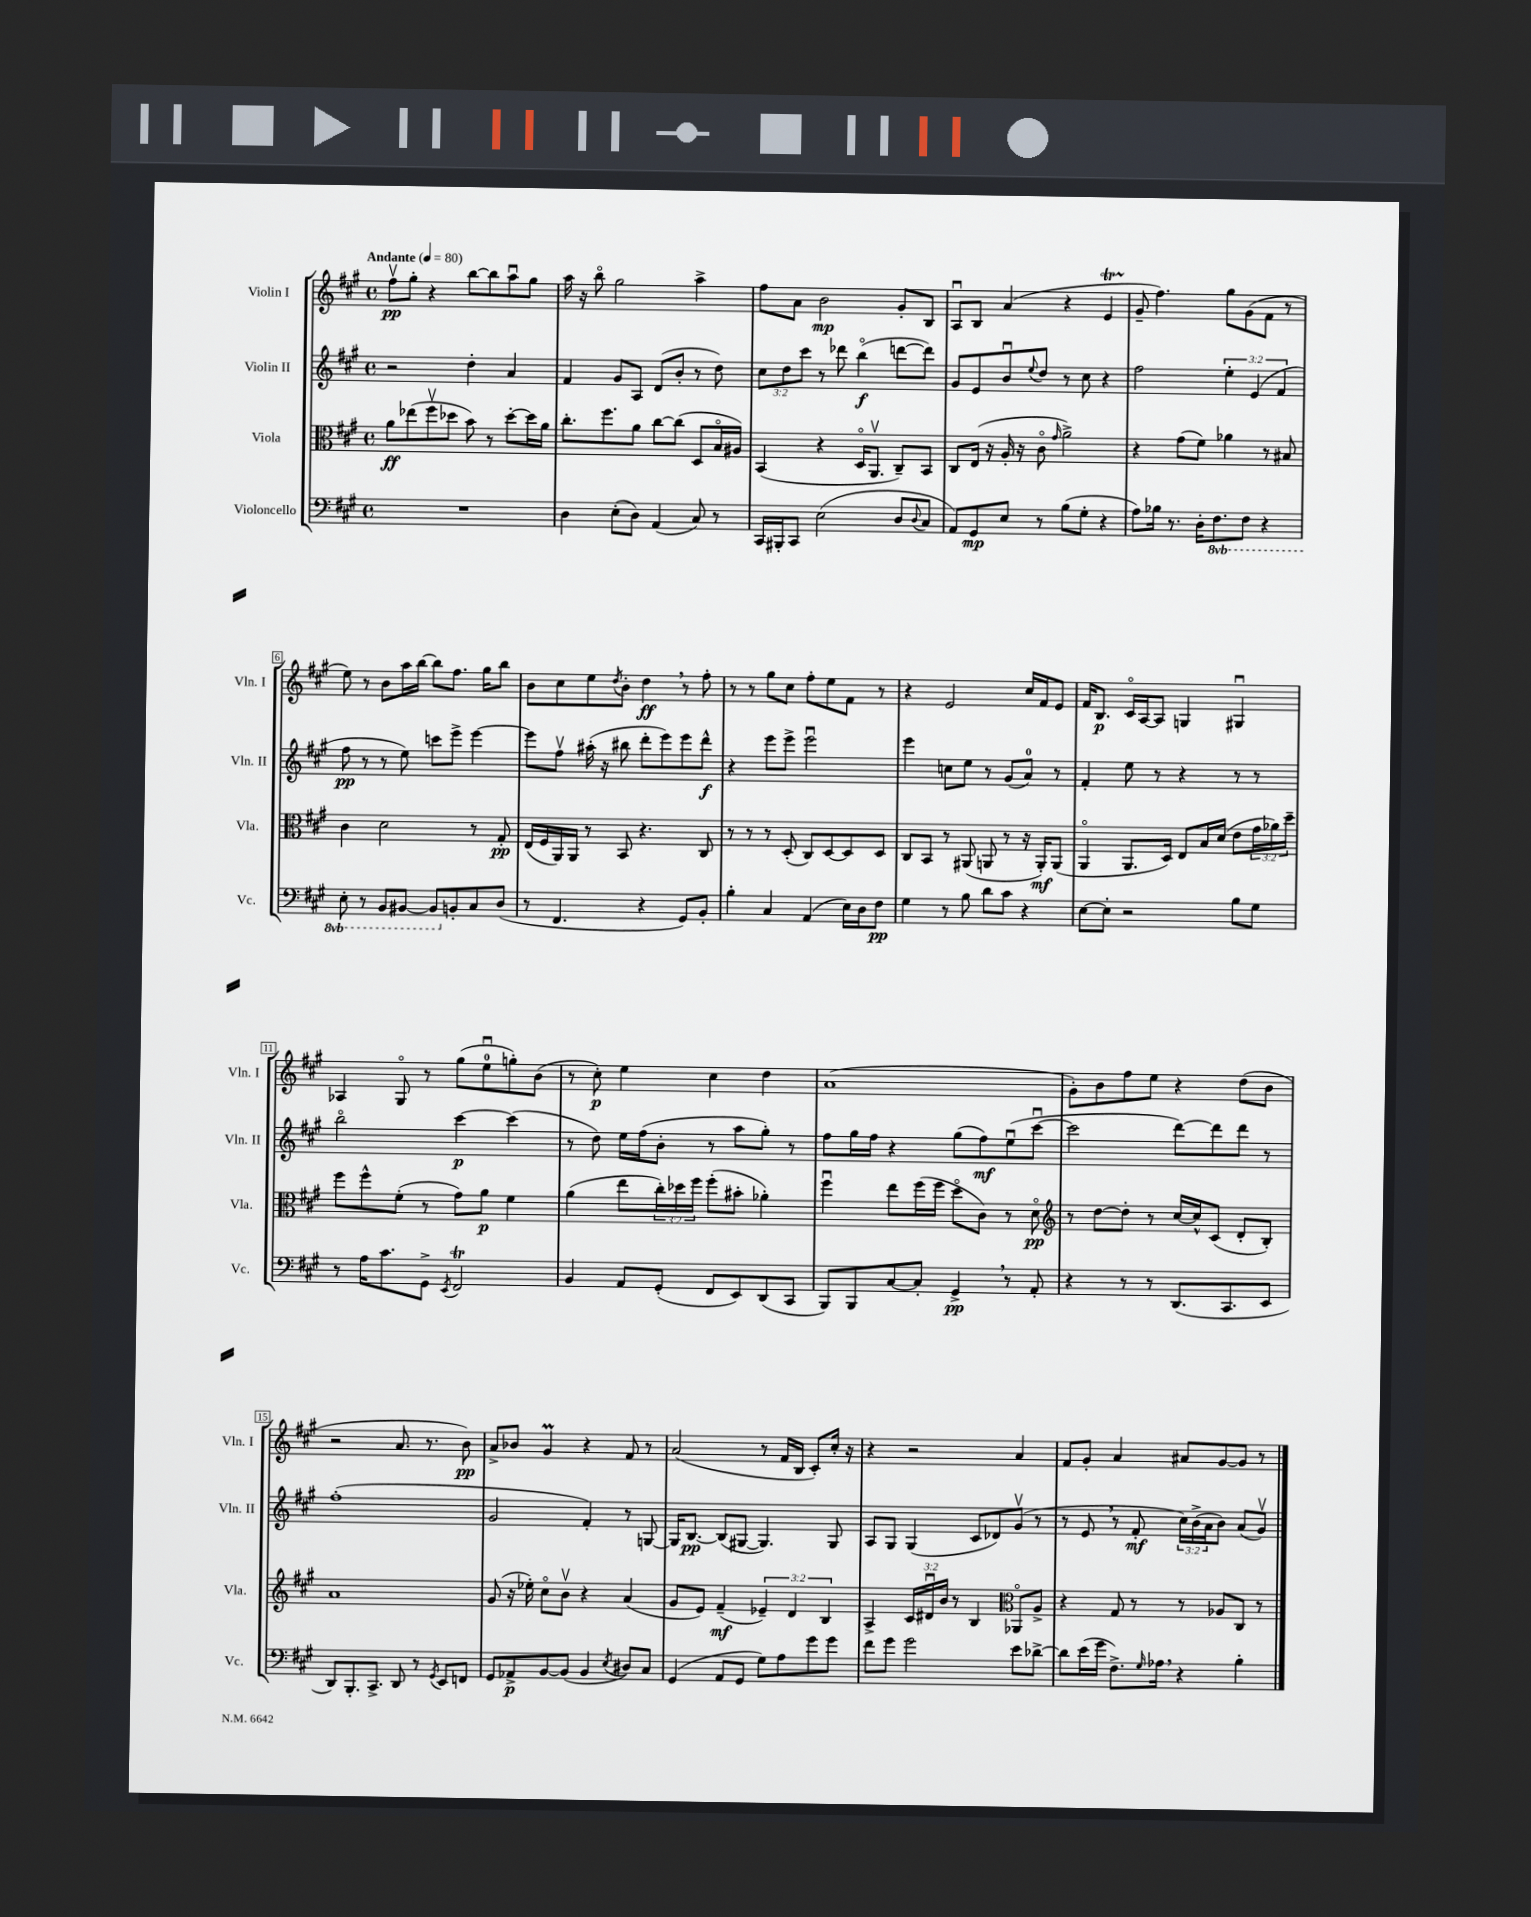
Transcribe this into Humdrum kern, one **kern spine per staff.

**kern	**dynam	**kern	**dynam	**kern	**dynam	**kern	**dynam
*part4	*part4	*part3	*part3	*part2	*part2	*part1	*part1
*staff4	*staff4	*staff3	*staff3	*staff2	*staff2	*staff1	*staff1
*I"Violoncello	*	*I"Viola	*	*I"Violin II	*	*I"Violin I	*
*I'Vc.	*	*I'Vla.	*	*I'Vln. II	*	*I'Vln. I	*
*clefF4	*	*clefC3	*	*clefG2	*	*clefG2	*
*k[f#c#g#]	*	*k[f#c#g#]	*	*k[f#c#g#]	*	*k[f#c#g#]	*
*M4/4	*	*M4/4	*	*M4/4	*	*M4/4	*
*met(c)	*	*met(c)	*	*met(c)	*	*met(c)	*
*MM80	*	*MM80	*	*MM80	*	*MM80	*
=1	=1	=1	=1	=1	=1	=1	=1
!	!	!	!	!	!	!LO:TX:a:B:t=Andante	!
1r	.	8a\L	ff	2r	.	8ff#v\L	pp
.	.	(8ee-X\	.	.	.	8gg#'\J	.
.	.	8ff#v\	.	.	.	4r	.
.	.	8dd-X\J	.	.	.	.	.
.	.	8b\)	.	4dd'\	.	[8bb\L	.
.	.	8r	.	.	.	8bb\]	.
.	.	[8dd-'\L	.	4a/	.	8aau\	.
.	.	16dd-\L]	.	.	.	8gg#\J	.
.	.	16a\JJ	.	.	.	.	.
=2	=2	=2	=2	=2	=2	=2	=2
4D\	.	8.cc#'\L	.	4f#/	.	16aa\	.
.	.	.	.	.	.	16r	.
.	.	.	.	.	.	8bb\	.
.	.	8.ff#\	.	.	.	.	.
(8E'\L	.	.	.	8g#/L	.	2gg#\	.
8D\J)	.	8a\J	.	8A/J	.	.	.
(4AA/	.	[8cc#\L	.	(8d/L	.	.	.
.	.	(8cc#\J]	.	8b'/J	.	.	.
8C#/)	.	8D/L	.	8r	.	4aa^\	.
8r	.	16B/L	.	8dd\)	.	.	.
.	.	16A#X/JJ)	.	.	.	.	.
=3	=3	=3	=3	=3	=3	=3	=3
16CC#/LL	.	(4BB/	.	12cc#\L	.	8ff#\L	.
16BBB#X'/J	.	.	.	.	.	.	.
.	.	.	.	12dd\	.	.	.
8CC#/J	.	.	.	.	.	8a\J	.
.	.	.	.	12ccc#\J	.	.	.
(2E\	.	4r	.	8r	.	2b\	mp
.	.	.	.	8ddd-X\	.	.	.
.	.	16D/KL	.	(4bb\	f	.	.
.	.	8.AAv/J	.	.	.	.	.
8D/L	.	8C#~/L)	.	[8dddn\L	.	8g#'/L	.
8qqD/	.	.	.	.	.	.	.
8C#/J	.	8BB/J	.	8ddd\J])	.	8B/J	.
=4	=4	=4	=4	=4	=4	=4	=4
8AA/L)	.	8C#/L	.	8g#/L	.	8Au/L	.
8GG#/	mp	(16E/Jk	.	8e/	.	8B/J	.
.	.	16r	.	.	.	.	.
8E/J	.	16A'/	.	8bu/	.	(4a/	.
.	.	16r	.	.	.	.	.
.	.	.	.	8qqee/	.	.	.
8r	.	8c#\	.	8dd/J	.	.	.
.	.	16qqg#/	.	.	.	.	.
(8B\L	.	2a^\)	.	8r	.	4r	.
8G#'\J	.	.	.	8cc#\	.	.	.
4r	.	.	.	4r	.	4eT/	.
=5	=5	=5	=5	=5	=5	=5	=5
8A\L)	.	4r	.	2ff#\	.	8g#~/	.
16B-X\Jk	.	.	.	.	.	4.ff#\)	.
8.r	.	.	.	.	.	.	.
.	.	(8g#\L	.	.	.	.	.
16D'\KL	.	8f#\J)	.	.	.	.	.
*8ba	*	*	*	*	*	*	*
8.FF#\	.	.	.	.	.	.	.
.	.	4a-X\	.	6ee'\	.	8gg#\L	.
8FF#\J	.	.	.	.	.	(8g#\	.
.	.	.	.	(6e/	.	.	.
4r	.	8r	.	.	.	8f#\J	.
.	.	.	.	6f#/	.	.	.
.	.	8B#X/	.	.	.	8r	.
!!LO:LB:g=z
=6	=6	=6	=6	=6	=6	=6	=6
8EE'\	.	4c#\	.	8ff#\	pp	8ee\)	.
8r	.	.	.	8r	.	8r	.
8BBB/L	.	2d\	.	8r	.	8b\L	.
[8BBB#X/J	.	.	.	8ee\)	.	16aa\L	.
.	.	.	.	.	.	[16bb\JJ	.
8BBB#/L]	.	.	.	8cccn\L	.	8bb\L]	.
*X8ba	*	*	*	*	*	*	*
8BBn'/	.	.	.	8eee^\J	.	8.ff#\J	.
8C#/	.	8r	.	[4eee\	.	.	.
.	.	.	.	.	.	16gg#\KL	.
(8D/J	.	8G#'/	pp	.	.	8bb\J	.
=7	=7	=7	=7	=7	=7	=7	=7
8r	.	(16E/LL	.	8eee\L]	.	8b\L	.
.	.	16F#/	.	.	.	.	.
4.FF#/	.	16AA/)	.	8ff#v\J	.	8cc#\	.
.	.	16AA/JJ	.	.	.	.	.
.	.	8r	.	(16aa#X'\	.	8ee\	.
.	.	.	.	16r	.	.	.
.	.	.	.	.	.	8qdd/	.
.	.	8BB/	.	8bb#X\	.	8b'\J	.
4r	.	4.r	.	8ddd'\L	.	4dd,\	ff
.	.	.	.	8eee\)	.	.	.
8GG#/L)	.	.	.	8eee\	.	8r	.
8BB'/J	.	8C#/	.	8ddd^^\J	f	8ff#'\	.
=8	=8	=8	=8	=8	=8	=8	=8
4B'\	.	8r	.	4r	.	8r	.
.	.	8r	.	.	.	8r	.
4C#/	.	8r	.	8eee\L	.	8gg#\L	.
.	.	(8D'/	.	8eee^\J	.	8cc#\J	.
(4AA/	.	8C#/L)	.	2eeeu\	.	8ff#'\L	.
.	.	[8D/	.	.	.	8ee\	.
16E\LL)	.	8D/]	.	.	.	8f#\J	.
16D\J	.	.	.	.	.	.	.
8F#\J	pp	8D/J	.	.	.	8r	.
=9	=9	=9	=9	=9	=9	=9	=9
4G#\	.	8C#/L	.	4eee\	.	4r	.
.	.	8BB/J	.	.	.	.	.
8r	.	8r	.	8ccn\L	.	2e/	.
8B\	.	(8AA#X/	.	8ee\J	.	.	.
8d\L	.	8AAn/	.	8r	.	.	.
8c#\J	.	8r	.	(8g#/L	.	.	.
4r	.	16r	.	8a/J)	.	16cc#/LL	.
.	.	16AA'/KL)	mf	.	.	16f#/J	.
.	.	(8AA/J	.	8r	.	8e/J	.
=10	=10	=10	=10	=10	=10	=10	=10
[8E\L	.	4AA/	.	4f#'/	.	16f#/KL	.
.	.	.	.	.	.	8.B/J	p
8E'\J]	.	.	.	.	.	.	.
2r	.	8.AA/L	.	8ee\	.	16c#/LL	.
.	.	.	.	.	.	[16A/J	.
.	.	.	.	8r	.	8A/J]	.
.	.	16D/Jk)	.	.	.	.	.
.	.	8E/L	.	4r	.	4Gn/	.
.	.	16B/L	.	.	.	.	.
.	.	(16d/JJ	.	.	.	.	.
8B\L	.	8e\L	.	8r	.	4G#Xu/	.
8G#\J	.	24g#\L	.	8r	.	.	.
.	.	24a-X\)	.	.	.	.	.
.	.	24dd~\JJ	.	.	.	.	.
!!LO:LB:g=z
=11	=11	=11	=11	=11	=11	=11	=11
8r	.	8ff#\L	.	2bb\	.	4A-X/	.
16A\KL	.	8ff#^^\	.	.	.	.	.
8.c#\	.	.	.	.	.	.	.
.	.	(8f#'\J	.	.	.	8G#/	.
8GG#^\J	.	8r	.	.	.	8r	.
8qEE/	.	.	.	.	.	.	.
2FF#T/	.	8g#\L)	.	[4ccc#\	p	(8gg#\L	.
.	.	8a\J	p	.	.	8eeu\	.
.	.	4f#\	.	(4ccc#\]	.	8ggn'\)	.
.	.	.	.	.	.	(8b\J	.
=12	=12	=12	=12	=12	=12	=12	=12
4BB/	.	(4a\	.	8r	.	8r	.
.	.	.	.	8dd\)	.	8cc#'\)	p
8AA/L	.	8ee\L	.	16ee\LL	.	4ee\	.
.	.	.	.	(16ff#\J	.	.	.
(8GG#'/J	.	24cc#'\L)	.	8b'\J	.	.	.
.	.	24dd-X\	.	.	.	.	.
.	.	24ff#\JJ	.	.	.	.	.
8FF#/L	.	(8ff#'\L	.	8r	.	4cc#\	.
8EE/)	.	8b#X'\J	.	8aa\L	.	.	.
(8DD/	.	4a-X'\)	.	8gg#'\J)	.	4dd\	.
8CC#/J	.	.	.	8r	.	.	.
=13	=13	=13	=13	=13	=13	=13	=13
8BBB/L)	.	4ff#u\	.	8ff#\L	.	(1a	.
8BBB/	.	.	.	16gg#\L	.	.	.
.	.	.	.	16ff#\JJ	.	.	.
[8C#/	.	8ee\L	.	4r	.	.	.
8C#'/J]	.	(16ff#\L	.	.	.	.	.
.	.	16ff#\JJ	.	.	.	.	.
4GG#^,/	pp	8dd\L	.	(8gg#\L	.	.	.
.	.	8c#\J)	.	8ff#\)	mf	.	.
8r	.	8r	.	(8eeu\	.	.	.
8AA'/	.	8d\	pp	[8ccc#u\J	.	.	.
=14	=14	=14	=14	=14	=14	=14	=14
*	*	*clefG2	*	*	*	*	*
4r	.	8r	.	2ccc#\]	.	8g#'\L)	.
.	.	[8dd\L	.	.	.	8b\	.
8r	.	8dd'\J]	.	.	.	8ff#\	.
8r	.	8r	.	.	.	8ee\J	.
(8.DD/L	.	[16cc#/LL	.	[8ddd\L)	.	4r	.
.	.	16cc#^^/J]	.	.	.	.	.
.	.	(8c#/J	.	8ddd\]	.	.	.
8.CC#/	.	.	.	.	.	.	.
.	.	8d'/L	.	8ddd\J	.	(8dd\L	.
8EE/J	.	8B'/J)	.	8r	.	8b\J	.
!!LO:LB:g=z
=15	=15	=15	=15	=15	=15	=15	=15
8DD/L)	.	1a	.	(1ff#'	.	2r	.
8.BBB'/	.	.	.	.	.	.	.
8.CC#^/J	.	.	.	.	.	.	.
8DD/	.	.	.	.	.	8.a/	.
8r	.	.	.	.	.	.	.
.	.	.	.	.	.	8.r	.
8qGG#/	.	.	.	.	.	.	.
8EE/L	.	.	.	.	.	.	.
8FFn/J	.	.	.	.	.	8b\)	pp
=16	=16	=16	=16	=16	=16	=16	=16
8GG#/L	.	(8g#/	.	2g#/	.	8a^/L	.
8AA-X^/	p	16r	.	.	.	8b-X/J	.
.	.	16ee-X'\)	.	.	.	.	.
[8BB/	.	8cc#\L	.	.	.	4g#m/	.
(8BB/J]	.	8bv\J	.	.	.	.	.
4BB/	.	4r	.	4f#'/)	.	4r	.
8qE/	.	.	.	.	.	.	.
8D#X/L)	.	(4a/	.	8r	.	8f#/	.
8C#/J	.	.	.	[8Gn/	.	8r	.
=17	=17	=17	=17	=17	=17	=17	=17
(4GG#/	.	8g#/L	.	16G/KL]	.	(2a/	.
.	.	.	.	[8.B/J	pp	.	.
.	.	8e/J)	.	.	.	.	.
8AA/L	.	(4f#~/	mf	(8B/L]	.	.	.
8GG#/J	.	.	.	[8G#X/J	.	.	.
8G#\L)	.	6e-X~/)	.	4.G#/])	.	8r	.
8A\	.	.	.	.	.	16f#/LL	.
.	.	6d/	.	.	.	.	.
.	.	.	.	.	.	16B/JJ	.
8g#\	.	.	.	.	.	8c#'/L)	.
.	.	6B/	.	.	.	.	.
8g#\J	.	.	.	8G#/	.	16cc#'/Jk	.
.	.	.	.	.	.	16r	.
=18	=18	=18	=18	=18	=18	=18	=18
8f#\L	.	4A^/	.	8A/L	.	4r	.
8g#\J	.	.	.	8G#/J	.	.	.
2g#\	.	24c#/LL	.	(4G#/	.	2r	.
.	.	24d#Xu/	.	.	.	.	.
.	.	24b/JJ	.	.	.	.	.
.	.	8r	.	.	.	.	.
.	.	4B/	.	8c#/L	.	.	.
.	.	.	.	8d-X/)	.	.	.
*	*	*clefC3	*	*	*	*	*
8e\L	.	8AA-X/L	.	(8g#v/J	.	4a/	.
[8d-X^\J	.	8A^/J	.	8r	.	.	.
=19	=19	=19	=19	=19	=19	=19	=19
8d-\L]	.	4r	.	8r	.	8f#/L	.
(16e\L	.	.	.	8e,/	.	8g#'/J	.
16g#\JJ	.	.	.	.	.	.	.
8.F#^\L)	.	8G#/	.	8r	.	4a/	.
.	.	8r	.	8f#'/	mf	.	.
16qqG#/	.	.	.	.	.	.	.
16A-X,\Jk	.	.	.	.	.	.	.
4r	.	8r	.	24cc#\LL)	.	8a#X/L	.
.	.	.	.	(24b^\	.	.	.
.	.	.	.	24a\J	.	.	.
.	.	8A-X/L	.	8b\J)	.	[8g#/	.
4B'\	.	8C#/J	.	(8a/L	.	8g#/J]	.
.	.	8r	.	8g#v/J)	.	8r	.
==	==	==	==	==	==	==	==
*-	*-	*-	*-	*-	*-	*-	*-
